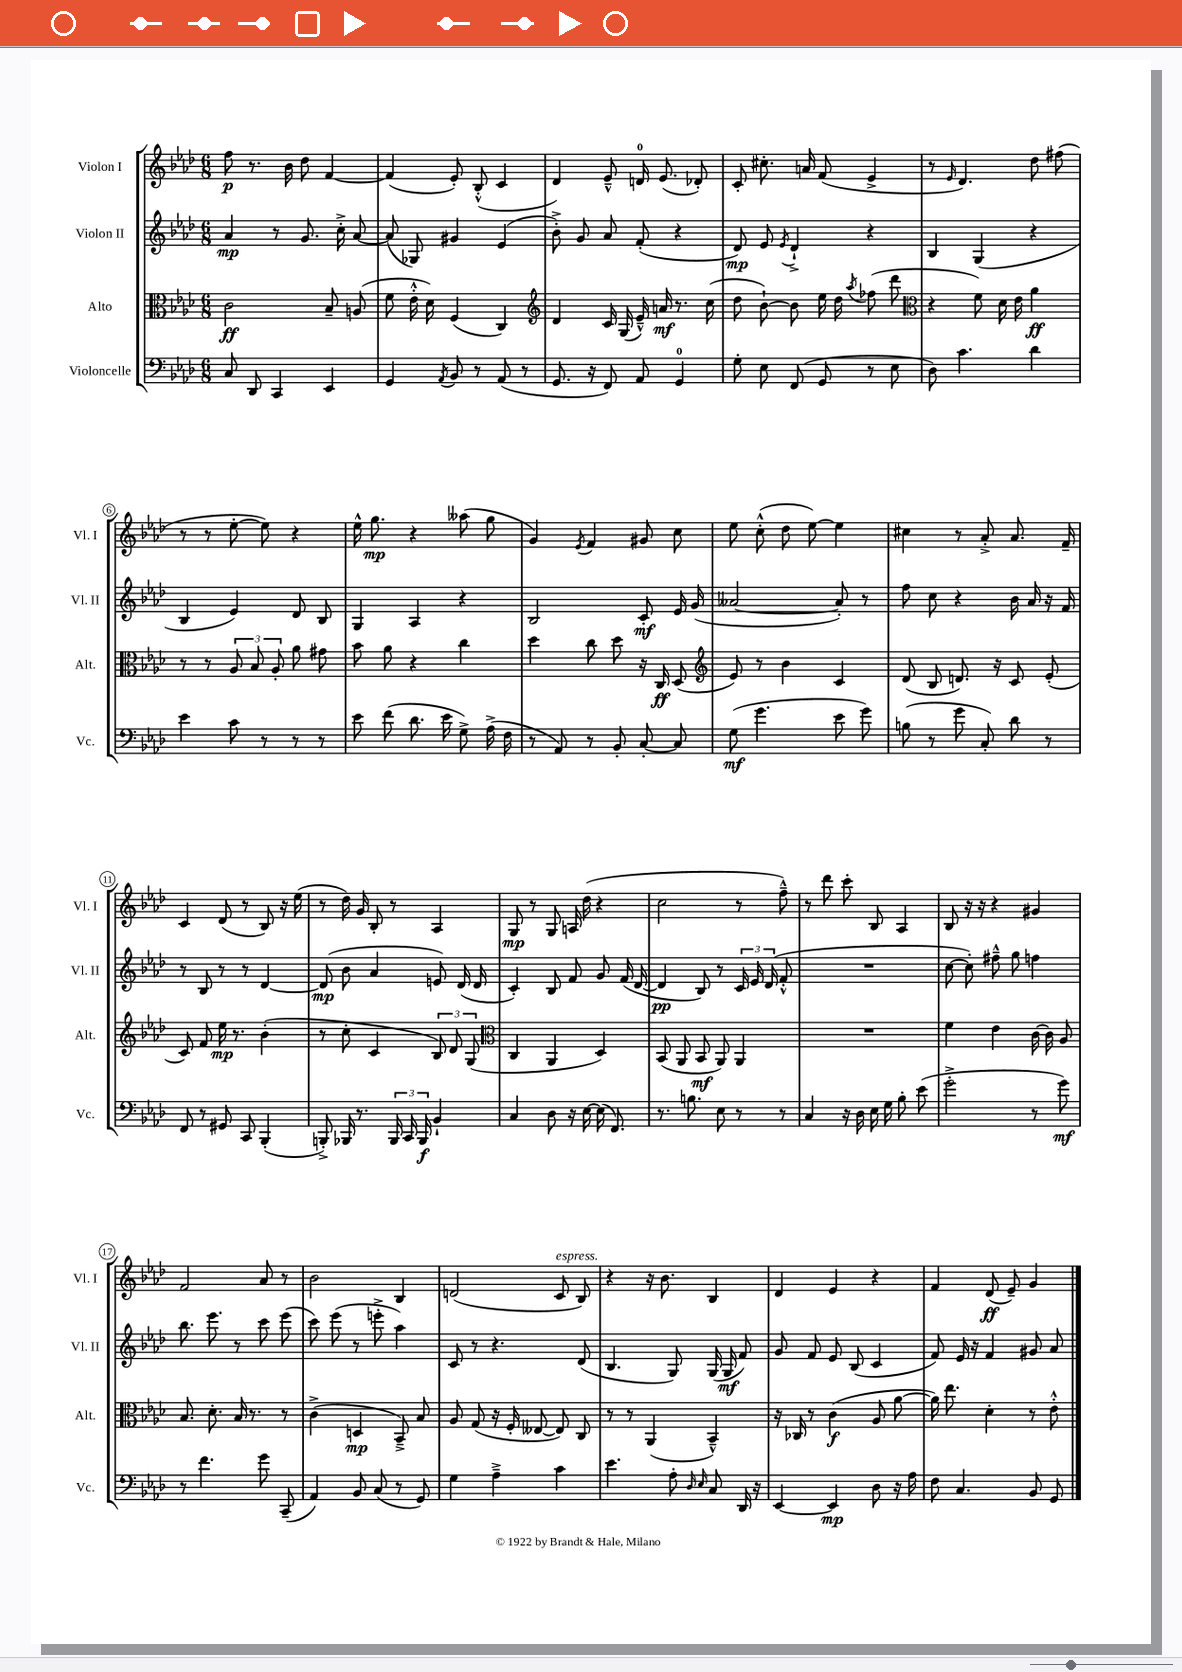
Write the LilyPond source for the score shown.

<<
\new StaffGroup <<
\new Staff = "s0" \with { instrumentName = "Violon I" shortInstrumentName = "Vl. I" } {
    \clef treble \key aes \major \numericTimeSignature \time 6/8
    \autoBeamOff f''8\p r8. bes'16 des''8 f'4~ |
    f'4( ees'8-.) bes8-.-^( c'4 |
    des'4) ees'8---^ d'16-0 ees'8.( des'8-.) |
    c'8-. cis''8.-. a'16 f'8( ees'4-> |
    r8 \grace { ees'16 } des'4.) des''8 fis''8( |
    r8 r8 ees''8~-. ees''8) r4 |
    ees''16-^ g''8.\mp r4 aeses''8( g''8 |
    g'4) \acciaccatura { ees'8 } f'4 gis'8 c''8 |
    ees''8 c''8-.-^( des''8 ees''8~) ees''4 |
    cis''4 r8 aes'8-.-> aes'8. f'16-- |
    c'4 des'8( r8 bes8) r16 ees''16( |
    r8 des''16) g'16 bes8-. r8 aes4 |
    g8\mp r8 g8 a16 des''16( r4 |
    c''2 r8 f''8---^) |
    r8 des'''8 c'''8-. bes8 aes4 |
    bes8 r16 r16 r4 gis'4 |
    f'2 aes'8 r8 |
    bes'2 bes4 |
    d'2( c'8^\markup { \italic "espress." } bes8) |
    r4 r16 bes'8. bes4 |
    des'4 ees'4 r4 |
    f'4 des'8\ff( ees'8--) g'4 \bar "|." |
}
\new Staff = "s1" \with { instrumentName = "Violon II" shortInstrumentName = "Vl. II" } {
    \clef treble \key aes \major \numericTimeSignature \time 6/8
    \autoBeamOff aes'4\mp r8 g'8. c''16-.-> aes'8~ |
    aes'8( ges8) gis'4 ees'4( |
    bes'8-.->) g'8 aes'8 f'8-.( r4 |
    des'8\mp) ees'8 \acciaccatura { ees'8 } des'4-!-> r4 |
    bes4 g4( r4 |
    bes4 ees'4) des'8 bes8 |
    g4 aes4 r4 |
    bes2 c'8-.\mf ees'16 g'16( |
    aeses'2~ aeses'8-.) r8 |
    f''8 c''8 r4 bes'16 aes'16 r16 f'16 |
    r8 bes8 r8 r8 des'4~ |
    des'8\mp( bes'8 aes'4 e'8) des'16( des'16 |
    c'4-.) bes8 f'8 g'8 f'16( des'16~ |
    des'4\pp bes8) r8 \tuplet 3/2 { c'16 ees'16 des'16( } f'8-.-^ |
    R2. |
    c''8~ c''8-.) fis''8---^ g''8 f''4 |
    bes''8. ees'''8. r8 c'''8 ees'''8( |
    c'''8) ees'''8( r8 e'''8-.-> aes''4) |
    c'8 r8 r4. des'8( |
    bes4. g8) g16( g16\mf f'8) |
    g'8 f'8 ees'8 bes8( c'4 |
    f'8) ees'16 r16 f'4 gis'8 aes'8 \bar "|." |
}
\new Staff = "s2" \with { instrumentName = "Alto" shortInstrumentName = "Alt." } {
    \clef alto \key aes \major \numericTimeSignature \time 6/8
    \autoBeamOff c'2\ff bes8-- a8( |
    f'8 ees'16-.-^ des'16) f4( c4) |
    \clef treble des'4 c'16 g16( ees'16---^) a'16\mf r8. c''16( |
    des''8 bes'8~-!) bes'8 ees''16 des''16 \acciaccatura { aes''8 } fes''8( des'''8 |
    \clef alto r4 f'8) des'16 ees'16 aes'4\ff |
    r8 r8 \tuplet 3/2 { aes8 bes8 aes8-. } aes'8 gis'8 |
    bes'8 aes'8 r4 c''4 |
    des''4 c''8 des''8 r16 c16\ff des8( |
    \clef treble ees'8) r8 bes'4 c'4 |
    des'8( bes8 d'8.) r16 c'8 ees'8-.( |
    c'8) f'8 ees''16\mp r8. bes'4-.( |
    r8 c''8-. c'4 \tuplet 3/2 { bes8) des'8 g8( } |
    \clef alto c4 aes,4 des4) |
    bes,8( aes,8 bes,8\mf aes,8) aes,4 |
    R2. |
    f'4 ees'4 c'16~ c'16 aes8 |
    bes8. des'8.-. bes16 r8. r8 |
    c'4->( d4\mp bes,8--->) bes8 |
    aes8 g8( r16 f16-. eeses8~ eeses8) c8 |
    r8 r8 aes,4( bes,4---^) |
    r16 ces16 r8 c'4\f( aes8 aes'8~ |
    aes'16) ees''8. des'4-. r8 ees'8-.-^ \bar "|." |
}
\new Staff = "s3" \with { instrumentName = "Violoncelle" shortInstrumentName = "Vc." } {
    \clef bass \key aes \major \numericTimeSignature \time 6/8
    \autoBeamOff c8 des,8 c,4 ees,4 |
    g,4 \acciaccatura { aes,8 } bes,8 r8 aes,8( r8 |
    g,8. r16 f,8) aes,8 g,4-0 |
    g8-. ees8 f,8( g,8 r8 ees8 |
    des8) c'4. des'4 |
    ees'4 c'8 r8 r8 r8 |
    ees'8 f'8( des'8. ees'16 g8->) aes16->( f16 |
    r8 aes,8) r8 bes,8-. c8~-. c8 |
    g8\mf( g'4. ees'8 g'8) |
    b8( r8 g'8 c8-.) des'8 r8 |
    f,8 r8 gis,8 c,8 bes,,4-.( |
    b,,8-.->) bes,,16 r8. \tuplet 3/2 { bes,,16 c,16 bes,,16\f } bes,4-! |
    c4 des8 r16 ees16~ ees16( f,8.) |
    r8. b8. ees8 r8 r8 |
    c4 r16 des16 ees16 g16 bes8-. ees'8( |
    g'2-.-> r8 g'8\mf) |
    r8 f'4. g'8 c,8--( |
    aes,4) bes,8 c8( r8 g,8) |
    g4 aes4---> c'4 |
    ees'4. aes8-. \grace { des16 ees16 } c8 des,16 r16 |
    ees,4~ ees,4\mp des8 r16 aes16 |
    f8 c4. bes,8 g,8 \bar "|." |
}
>>
>>
\layout { \context { \Score \override BarNumber.stencil = #(make-stencil-circler 0.1 0.3 ly:text-interface::print) } }
